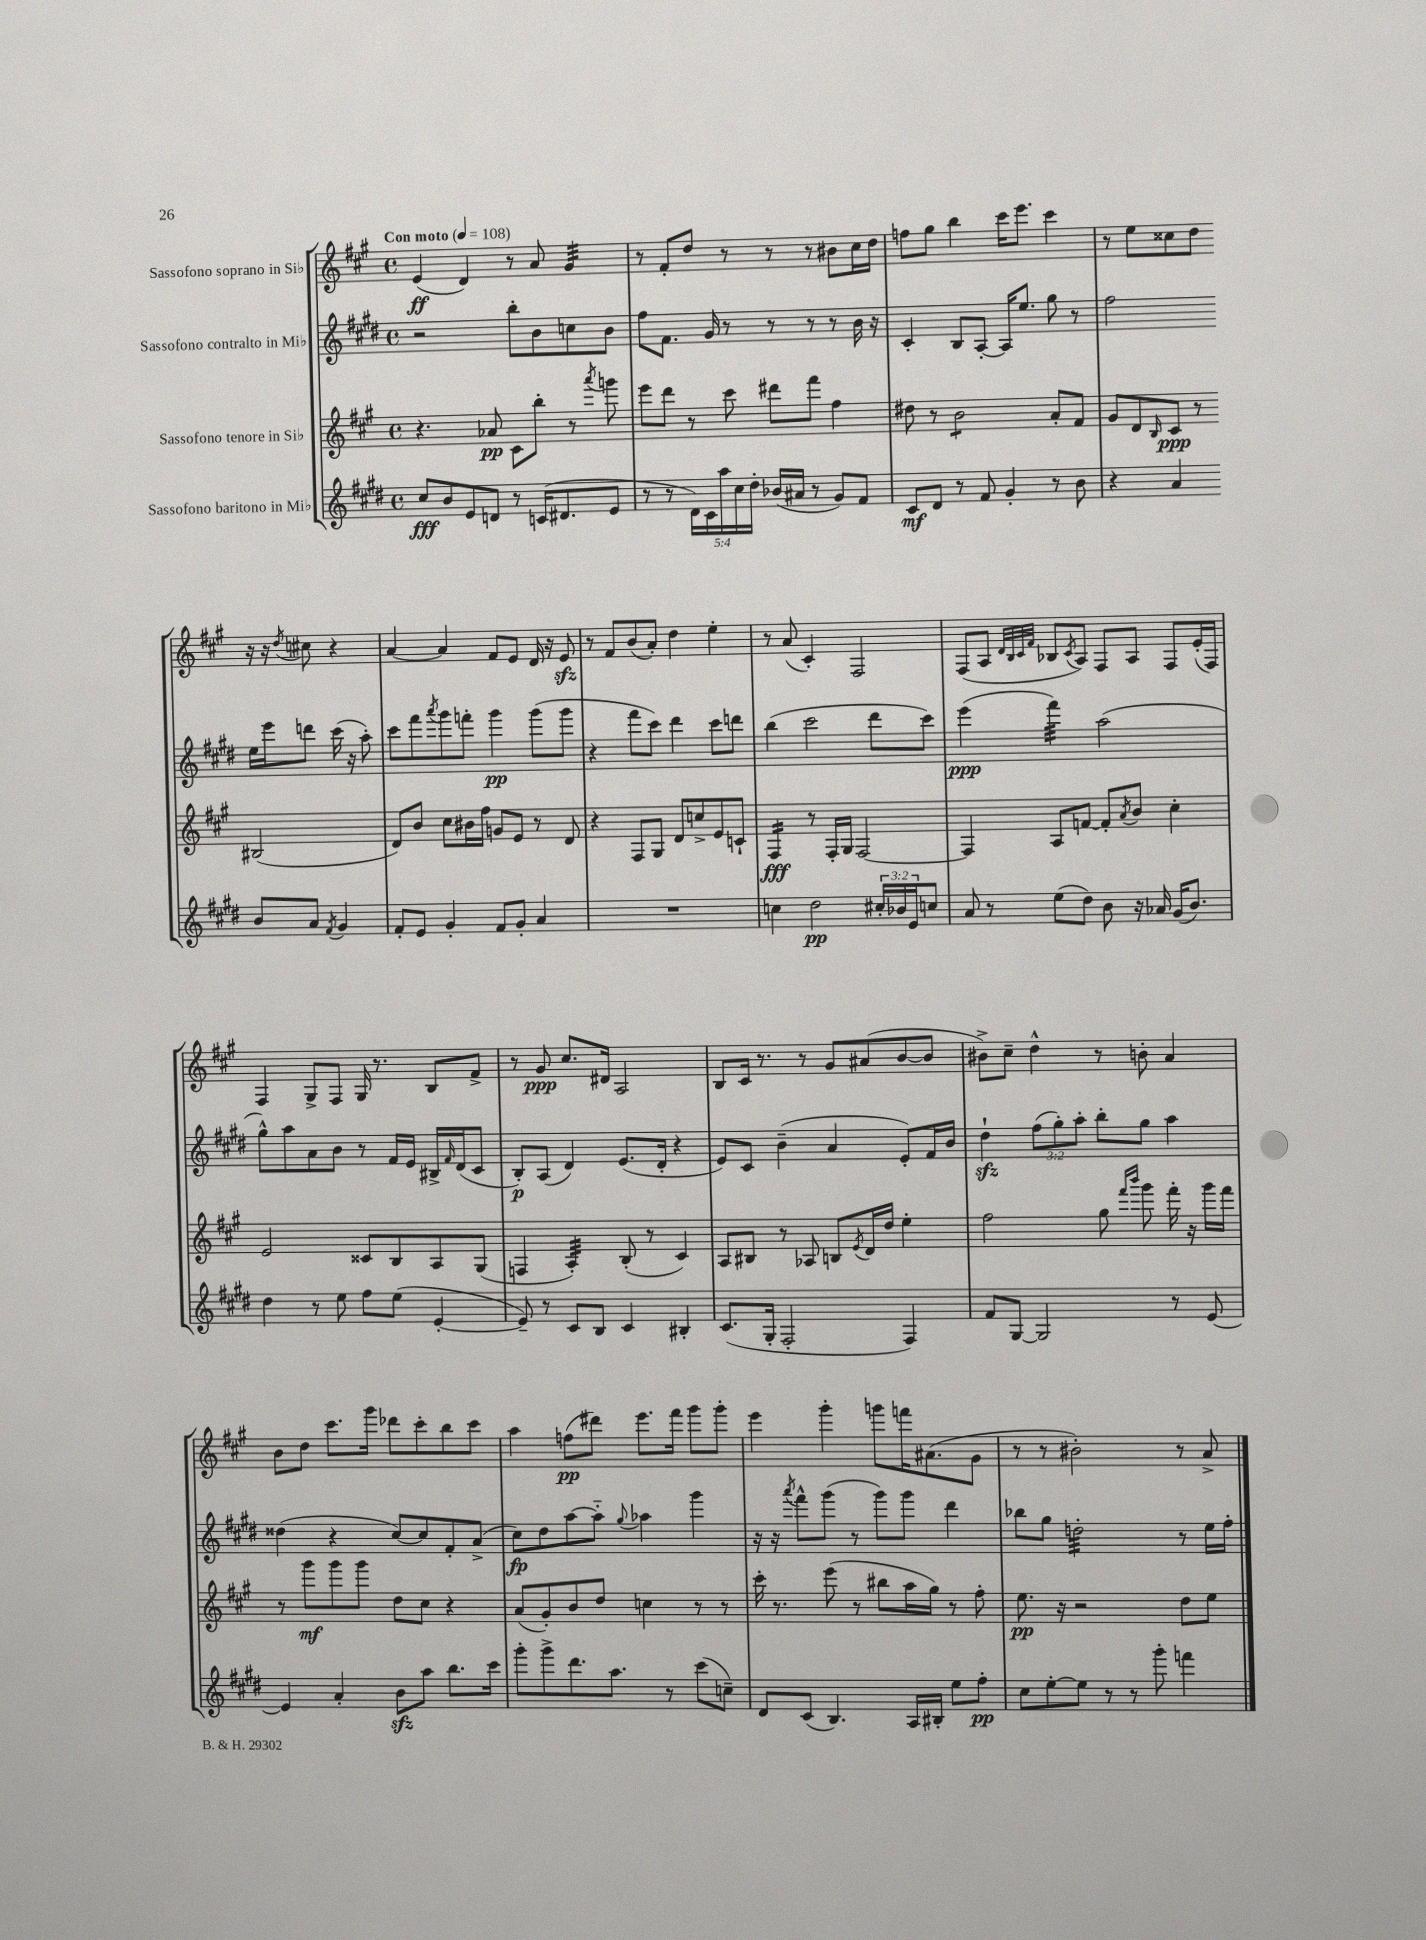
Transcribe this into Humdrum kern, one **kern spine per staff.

**kern	**kern	**kern	**kern
*staff4	*staff3	*staff2	*staff1
*clefG2	*clefG2	*clefG2	*clefG2
*k[f#c#g#d#]	*k[f#c#g#]	*k[f#c#g#d#]	*k[f#c#g#]
*M4/4	*M4/4	*M4/4	*M4/4
*met(c)	*met(c)	*met(c)	*met(c)
*MM108	*MM108	*MM108	*MM108
8cc#	4.r	2r	(4e
8b	.	.	.
8e	.	.	4d)
8d	8a-	.	.
8r	8c#	8bb'	8r
(16c	8bb'	8b	8a
8.d#	.	.	.
.	8r	8cc	4g#
.	8qaaa	.	.
8e	8ggg	8b	.
=	=	=	=
8r	8eee	8ff#	8r
8r	8ddd	8.f#	8f#'
20d#)	8r	.	8dd
20c#	.	.	.
.	.	16g#	.
20aa	.	.	.
.	8ccc#	8r	8r
20cc#	.	.	.
20dd#'	.	.	.
(16b-	8ddd#	8r	8r
16a#	.	.	.
8r	8fff#	8r	8r
8g#)	4ff#	8r	8b#
8f#	.	16b	16cc#
.	.	16r	16dd
=	=	=	=
8c#	8dd#	4c#'	8ff
8d#	8r	.	8gg#
8r	2b	8B	4bb
8f#	.	[8A'	.
4g#'	.	16A]	16ccc#
.	.	8.ee	8.eee
8r	8a'	8gg#	4ccc#
8b	8f#	8r	.
=	=	=	=
4r	8g#	2ff#	8r
.	8d	.	8ee
.	16qqB	.	.
4a	8c#	.	8cc##
.	8r	.	8dd
8b	(2B#	16ee	16r
.	.	16eee	16r
.	.	.	8qdd
8a	.	8ddd	8cc#
8qf#	.	.	.
4g#	.	(16ccc#	4r
.	.	16r	.
.	.	8aa')	.
=	=	=	=
8f#'	8d)	8ccc#	[4a
8e	8b	8fff#	.
.	.	8qaaa	.
4g#'	8cc#	8ggg#	4a]
.	16b#	8fff'	.
.	16ff#	.	.
8f#	8g	4ggg#	8f#
8g#'	8e	.	8e
4a	8r	(8ggg#	16d
.	.	.	16r
.	8d	8ggg#	8e
=	=	=	=
1r	4r	4r	8r
.	.	.	8f#
.	8F#	8fff#	(8b
.	8G#	8ccc#)	8a')
.	8d	4ddd#	4dd
.	8cc^	.	.
.	8e	8ccc#	4ee'
.	8c`	8ddd	.
=	=	=	=
4cc	4F#	(4bb	8r
.	.	.	(8a
2dd#	8r	2ccc#	4c#')
.	16F#'	.	.
.	16G#	.	.
.	[2F#	.	2F#
24cc#'	.	8ddd#	.
24b-	.	.	.
24e	.	.	.
8cc	.	8ccc#)	.
=	=	=	=
8a	4F#]	(4eee	(8F#
8r	.	.	8A
.	.	.	32qqd
.	.	.	32qqB
.	.	.	32qqc#
.	.	.	32qqf#
(8ee	8A	4fff#)	8B-
.	.	.	8qc#
8dd#)	[8f	.	8A)
8b	8f']	(2aa	8F#
.	8qa	.	.
16r	8b	.	8A
16a-	.	.	.
(16g#	4cc#'	.	8F#
8.b)	.	.	.
.	.	.	(16e'
.	.	.	16F#)
=	=	=	=
4dd#	2e	8gg#^^)	4F#
.	.	8aa	.
8r	.	8a	8G#^
8ee	.	8b	8F#
8ff#	8c##	8r	16G#
.	.	.	8.r
(8ee	8B	16f#	.
.	.	16e	.
[4e'	8A	16B#^	8B
.	.	16qqf#	.
.	.	(16d#	.
.	(8G#	8c#	8f#^
=	=	=	=
8e~])	4F	8B')	8r
8r	.	(8A	8g#
8c#	4A')	4d#)	8.cc#
8B	.	.	.
.	.	.	16d#
4c#	(8B'	(8.e	2A
.	8r	.	.
.	.	16d#'	.
4B#'	4c#)	4r	.
=	=	=	=
(8.c#	8A	8e)	8B
.	8B#	8c#	16c#
16G#'	.	.	8.r
2F#'	8r	(4b~	.
.	8A-	.	8r
.	8B	4a	8g#
.	8qe	.	.
.	16d	.	(8a#
.	16dd	.	.
4F#)	4ee'	8e')	[8b
.	.	16f#	8b]
.	.	16b	.
=	=	=	=
8f#	2ff#	4dd#`	8b#^)
[8G#	.	.	8cc#~
2G#]	.	(12ff#	4dd^^
.	.	12gg#')	.
.	.	12aa'	.
.	8gg#	8bb'	8r
.	16qqfff#	.	.
.	16qqbbb	.	.
.	8ggg#	8gg#	8b'
8r	16fff#'	4aa	4a
.	16r	.	.
[8e	16ggg#	.	.
.	16fff#	.	.
=	=	=	=
4e]	8r	(4dd##	8b
.	8ggg#	.	8dd
4a'	8ggg#	4r	8.ccc#
.	8ggg#	.	.
.	.	.	16ggg#
8b	8dd	[8cc#)	8ddd-
8aa	8cc#	8cc#]	8ccc#'
8.bb	4r	8f#'	8bb
.	.	(8a^	8ccc#
16ccc#	.	.	.
=	=	=	=
8ggg#'	(8a	8cc#)	4aa
8ggg#^	8g#')	8dd#	.
8.ddd#	8b	[8aa	(8ff
.	8dd	8aa'~]	8ddd#)
8.aa	.	.	.
.	.	8qqgg#	.
.	4cc	4aa-	8.eee
8r	.	.	.
.	.	.	16fff#
(8ccc#	8r	4ggg#	8ggg#
8cc~)	8r	.	8ggg#'
=	=	=	=
8d#	16ccc#'	16r	4eee
.	8.r	16r	.
.	.	8qaaa	.
(8c#	.	8fff#^^	.
4.B)	(8eee	(8ggg#	4ggg#'
.	8r	8r	.
.	8bb#	8ggg#)	8ggg
16A	16aa	8ggg#	16fff
16B#'	16gg#)	.	(8.a#
8ee	8r	4ddd#	.
8ff#'	8ff#'	.	8g#
=	=	=	=
8cc#	8.ee	8bb-	8r
[8ee'	.	8gg#	8r
.	16r	.	.
8ee]	2r	2dd'	2b#')
8r	.	.	.
8r	.	.	.
8ggg#'	.	.	.
4fff	8dd	8r	8r
.	8ee	16ee	8a^
.	.	16ff#'	.
==	==	==	==
*-	*-	*-	*-
